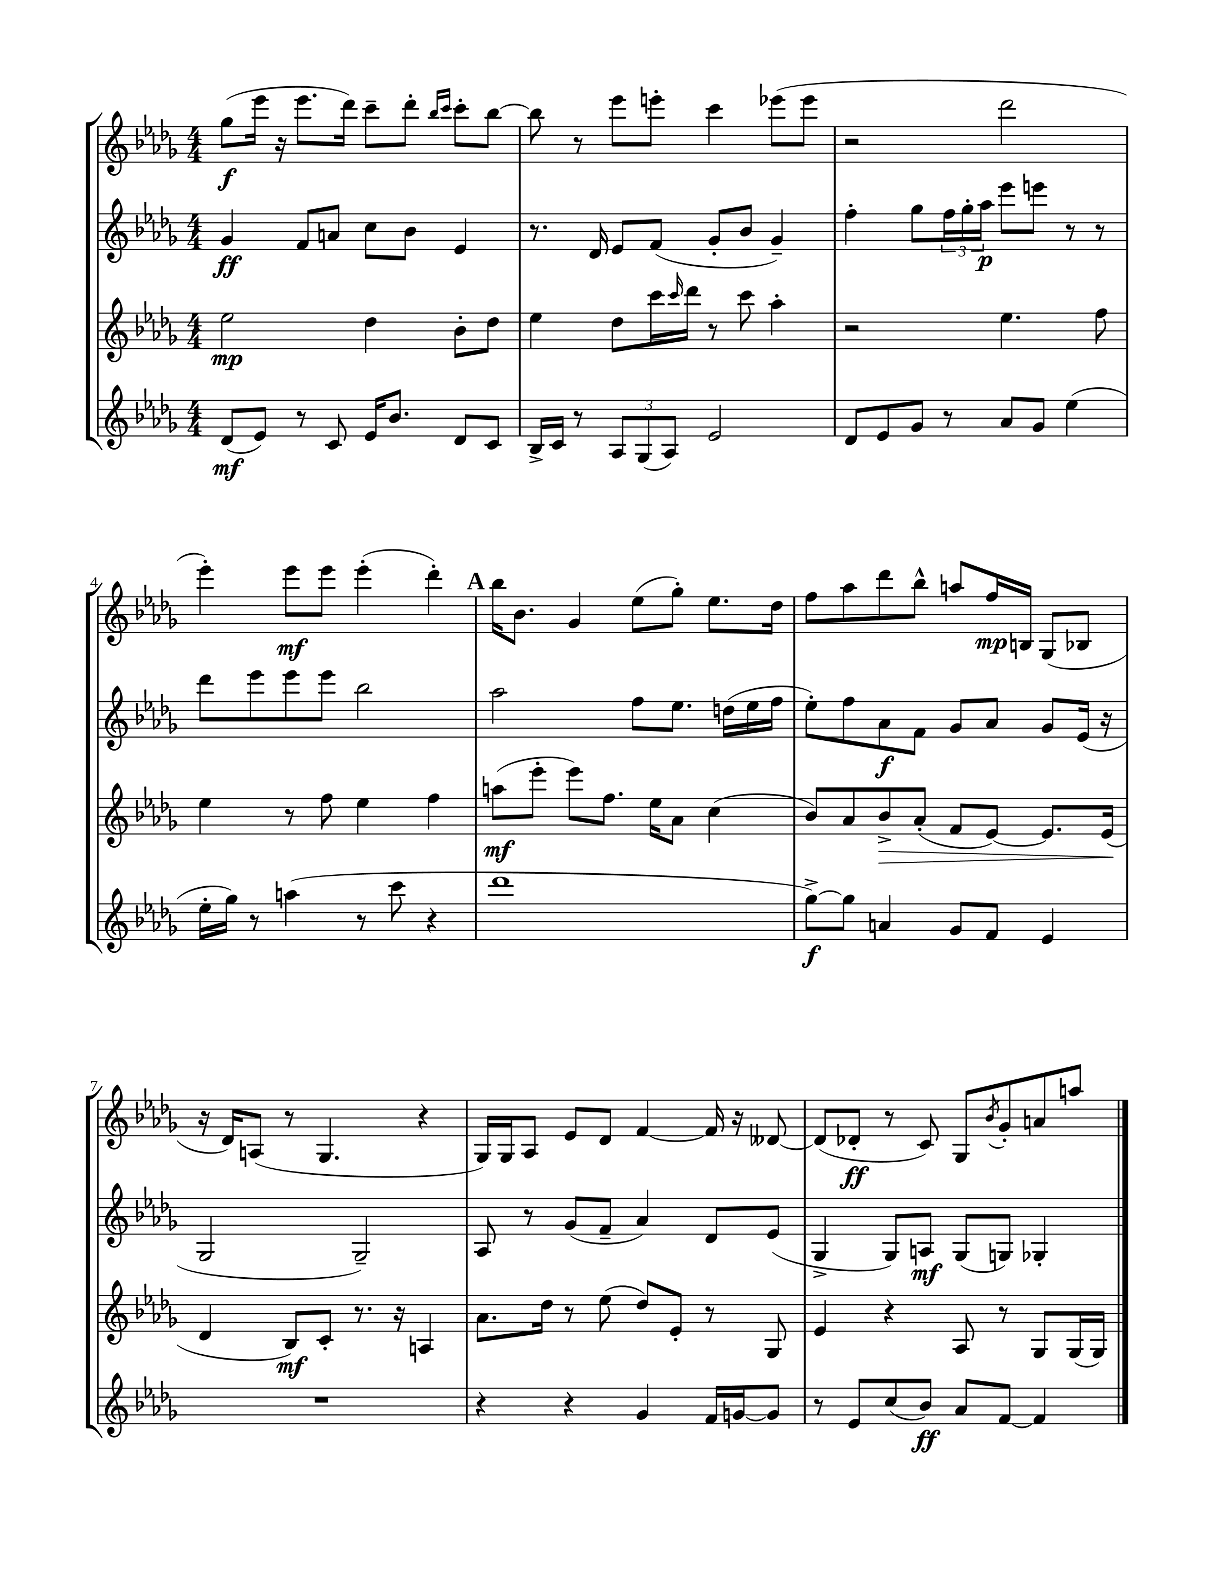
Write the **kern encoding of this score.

**kern	**dynam	**kern	**dynam	**kern	**dynam	**kern	**dynam
*part4	*part4	*part3	*part3	*part2	*part2	*part1	*part1
*staff4	*staff4	*staff3	*staff3	*staff2	*staff2	*staff1	*staff1
*clefG2	*	*clefG2	*	*clefG2	*	*clefG2	*
*k[b-e-a-d-g-]	*	*k[b-e-a-d-g-]	*	*k[b-e-a-d-g-]	*	*k[b-e-a-d-g-]	*
*M4/4	*	*M4/4	*	*M4/4	*	*M4/4	*
=1	=1	=1	=1	=1	=1	=1	=1
(8d-/L	mf	2ee-\	mp	4g-/	ff	(8gg-\L	f
8e-/J)	.	.	.	.	.	16eee-\Jk	.
.	.	.	.	.	.	16r	.
8r	.	.	.	8f/L	.	8.eee-\L	.
8c/	.	.	.	8an/J	.	.	.
.	.	.	.	.	.	16ddd-\Jk)	.
16e-/KL	.	4dd-\	.	8cc\L	.	8ccc~\L	.
8.b-/J	.	.	.	.	.	.	.
.	.	.	.	8b-\J	.	8ddd-'\J	.
.	.	.	.	.	.	16qqbb-/LL	.
.	.	.	.	.	.	16qqccc/JJ	.
8d-/L	.	8b-'\L	.	4e-/	.	8ccc'\L	.
8c/J	.	8dd-\J	.	.	.	[8bb-\J	.
=2	=2	=2	=2	=2	=2	=2	=2
16B-^/LL	.	4ee-\	.	8.r	.	8bb-\]	.
16c/JJ	.	.	.	.	.	.	.
8r	.	.	.	.	.	8r	.
.	.	.	.	16d-/	.	.	.
12A-/L	.	8dd-\L	.	8e-/L	.	8eee-\L	.
(12G-/	.	.	.	.	.	.	.
.	.	16ccc\L	.	(8f/J	.	8eeen'\J	.
12A-/J)	.	.	.	.	.	.	.
.	.	16qqccc/	.	.	.	.	.
.	.	16ddd-\JJ	.	.	.	.	.
2e-/	.	8r	.	8g-'/L	.	4ccc\	.
.	.	8ccc\	.	8b-/J	.	.	.
.	.	4aa-'\	.	4g-~/)	.	(8eee-X\L	.
.	.	.	.	.	.	8eee-\J	.
=3	=3	=3	=3	=3	=3	=3	=3
8d-/L	.	2r	.	4ff'\	.	2r	.
8e-/	.	.	.	.	.	.	.
8g-/J	.	.	.	8gg-\L	.	.	.
8r	.	.	.	24ff\L	.	.	.
.	.	.	.	24gg-'\	.	.	.
.	.	.	.	24aa-\JJ	p	.	.
8a-/L	.	4.ee-\	.	8eee-\L	.	2ddd-\	.
8g-/J	.	.	.	8eeen\J	.	.	.
(4ee-\	.	.	.	8r	.	.	.
.	.	8ff\	.	8r	.	.	.
!!LO:LB:g=z
=4	=4	=4	=4	=4	=4	=4	=4
16ee-'\LL	.	4ee-\	.	8ddd-\L	.	4eee-'\)	.
16gg-\JJ)	.	.	.	.	.	.	.
8r	.	.	.	8eee-\	.	.	.
(4aan\	.	8r	.	8eee-\	.	8eee-\L	mf
.	.	8ff\	.	8eee-\J	.	8eee-\J	.
8r	.	4ee-\	.	2bb-\	.	(4eee-'\	.
8ccc\	.	.	.	.	.	.	.
4r	.	4ff\	.	.	.	4ddd-'\)	.
!!LO:REH:place=s1:t=A
=5	=5	=5	=5	=5	=5	=5	=5
1ddd-	.	(8aan\L	mf	2aa-\	.	16bb-\KL	.
.	.	.	.	.	.	8.b-\J	.
.	.	8eee-'\J	.	.	.	.	.
.	.	8eee-\L)	.	.	.	4g-/	.
.	.	8.ff\J	.	.	.	.	.
.	.	.	.	8ff\L	.	(8ee-\L	.
.	.	16ee-\KL	.	.	.	.	.
.	.	8a-\J	.	8.ee-\J	.	8gg-'\J)	.
.	.	(4cc\	.	.	.	8.ee-\L	.
.	.	.	.	(16ddn\LL	.	.	.
.	.	.	.	16ee-\	.	.	.
.	.	.	.	16ff\JJ	.	16dd-\Jk	.
=6	=6	=6	=6	=6	=6	=6	=6
[8gg-^\L)	f	8b-/L)	.	8ee-'\L)	.	8ff\L	.
8gg-\J]	.	8a-/	.	8ff\	.	8aa-\	.
!	!	!	!LO:HP:b	!	!	!	!
4an/	.	8b-^/	>	8a-\	f	8ddd-\	.
.	.	(8a-'/J	.	8f\J	.	8bb-^^\J	.
8g-/L	.	8f/L	.	8g-/L	.	8aan/L	.
8f/J	.	[8e-/J)	.	8a-/J	.	16ff/L	mp
.	.	.	.	.	.	16Bn/JJ	.
4e-/	.	8.e-/L]	.	8g-/L	.	(8G-/L	.
.	.	.	.	(16e-/Jk	.	8B-X/J	.
.	.	(16e-/Jk	.	16r	.	.	.
.	.	.	]	.	.	.	.
!!LO:LB:g=z
=7	=7	=7	=7	=7	=7	=7	=7
1r	.	4d-/	.	2G-/	.	16r	.
.	.	.	.	.	.	16d-/KL)	.
.	.	.	.	.	.	(8An/J	.
.	.	8B-/L)	mf	.	.	8r	.
.	.	8c'/J	.	.	.	4.G-/	.
.	.	8.r	.	2G-~/)	.	.	.
.	.	16r	.	.	.	.	.
.	.	4An/	.	.	.	4r	.
=8	=8	=8	=8	=8	=8	=8	=8
4r	.	8.a-\L	.	8A-/	.	16G-/LL)	.
.	.	.	.	.	.	16G-/J	.
.	.	.	.	8r	.	8A-/J	.
.	.	16dd-\Jk	.	.	.	.	.
4r	.	8r	.	(8g-/L	.	8e-/L	.
.	.	(8ee-\	.	8f~/J	.	8d-/J	.
4g-/	.	8dd-/L)	.	4a-/)	.	[4f/	.
.	.	8e-'/J	.	.	.	.	.
16f/LL	.	8r	.	8d-/L	.	16f/]	.
[16gn/J	.	.	.	.	.	16r	.
8g/J]	.	8G-/	.	(8e-/J	.	[8d--X/	.
=9	=9	=9	=9	=9	=9	=9	=9
8r	.	4e-/	.	4G-^/	.	(8d--/L]	.
8e-/L	.	.	.	.	.	8d-X'/J	ff
(8cc/	.	4r	.	8G-/L)	.	8r	.
8b-/J)	ff	.	.	8An/J	mf	8c/)	.
8a-/L	.	8A-/	.	(8G-/L	.	8G-/L	.
.	.	.	.	.	.	8qb-/	.
[8f/J	.	8r	.	8Gn/J)	.	8g-'/	.
4f/]	.	8G-/L	.	4G-X'/	.	8an/	.
.	.	(16G-/L	.	.	.	8aan/J	.
.	.	16G-/JJ)	.	.	.	.	.
==	==	==	==	==	==	==	==
*-	*-	*-	*-	*-	*-	*-	*-
